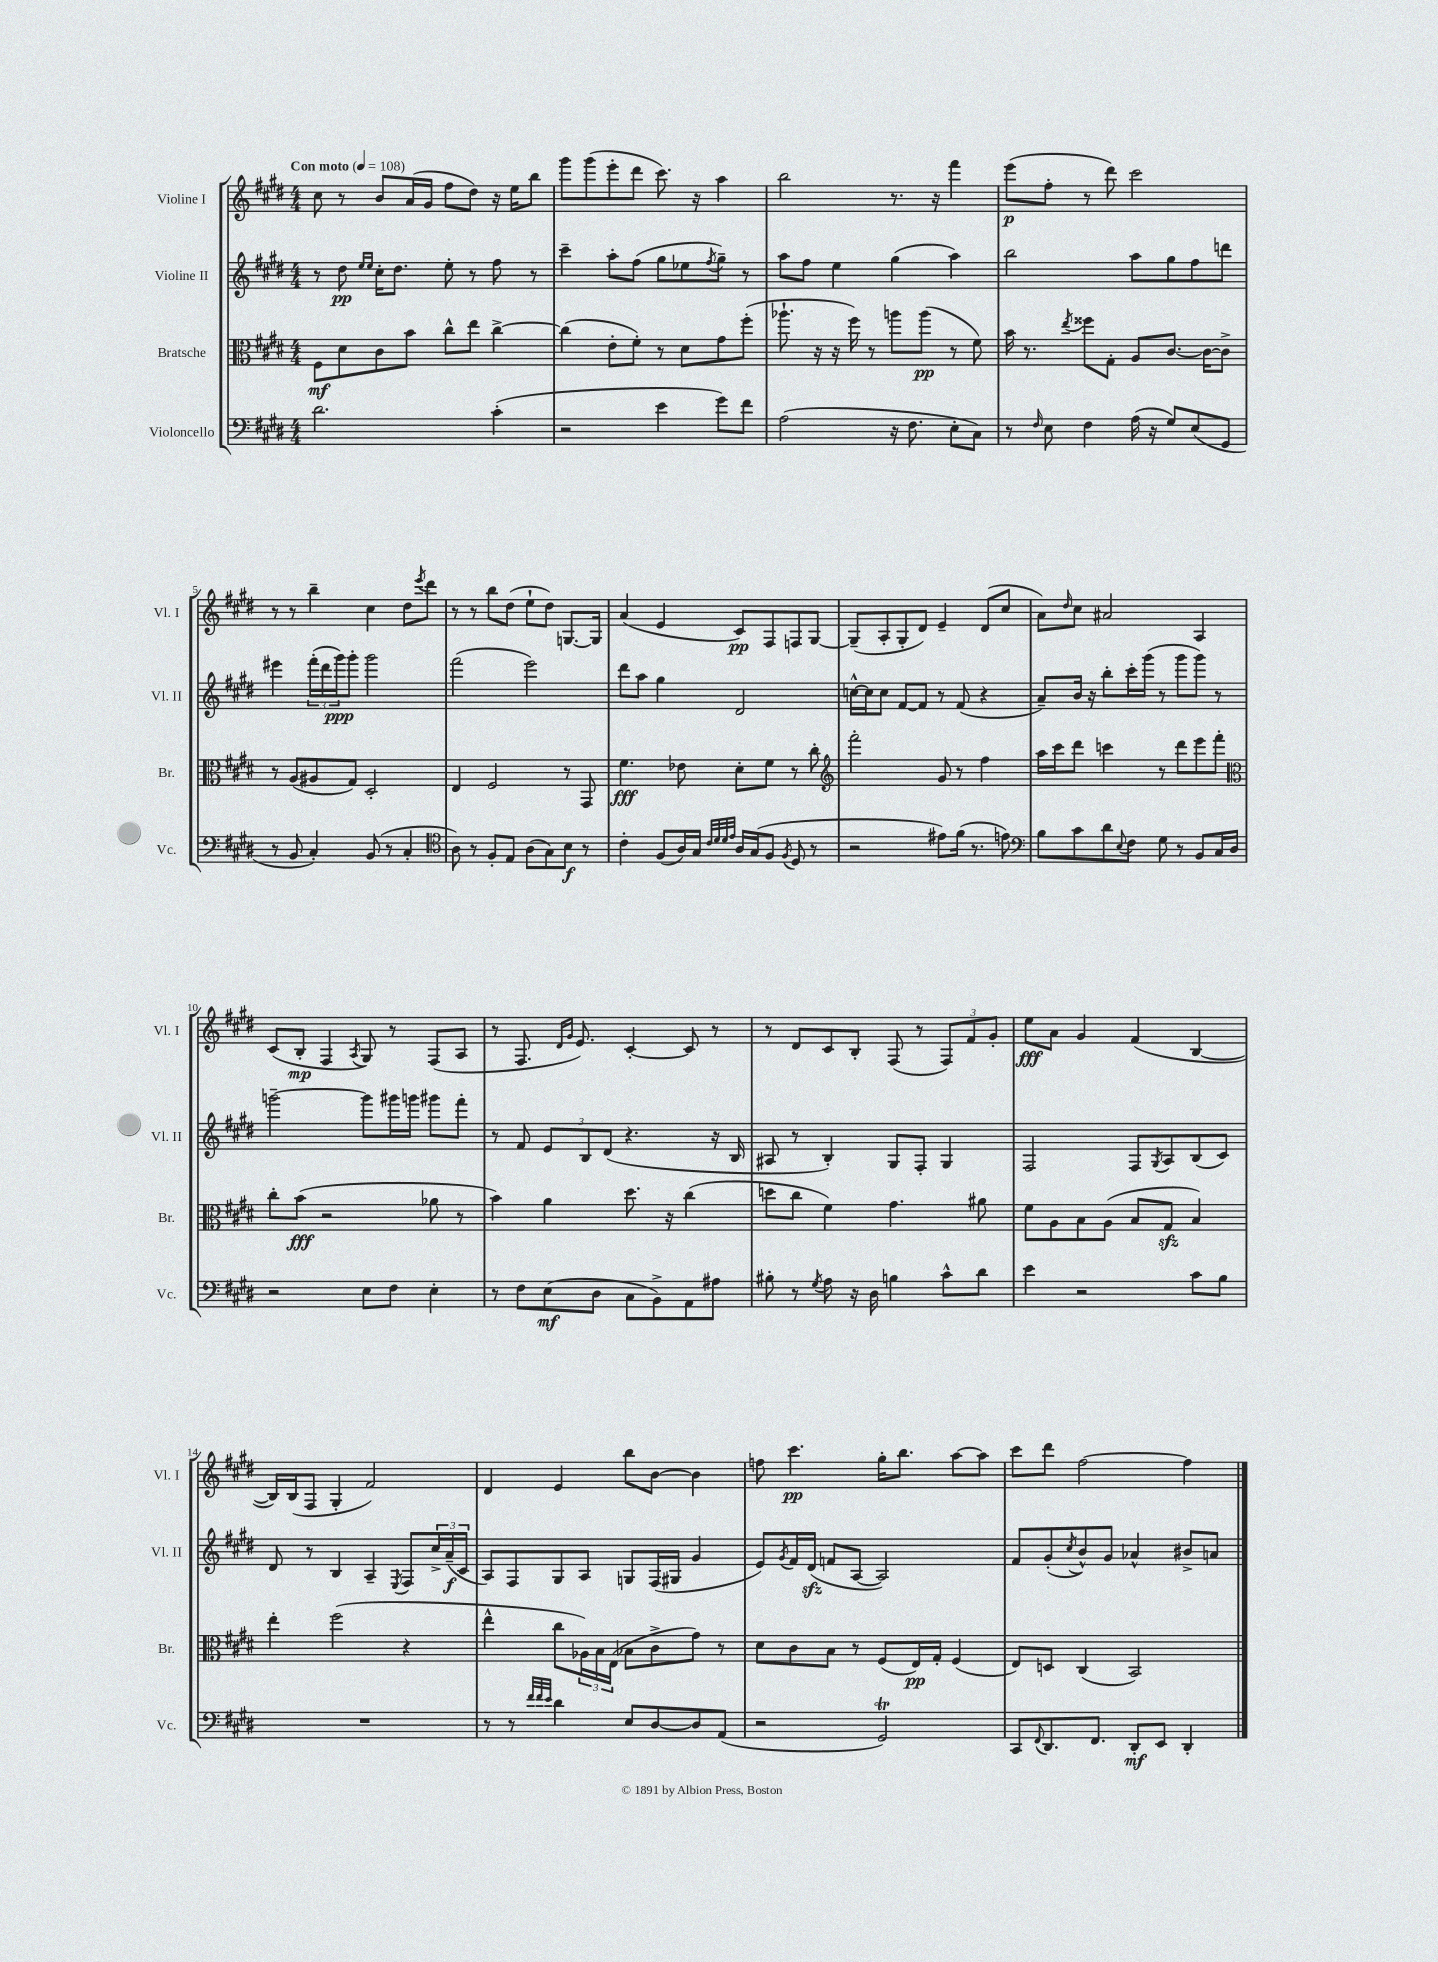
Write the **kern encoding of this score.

**kern	**kern	**kern	**kern
*staff4	*staff3	*staff2	*staff1
*clefF4	*clefC3	*clefG2	*clefG2
*k[f#c#g#d#]	*k[f#c#g#d#]	*k[f#c#g#d#]	*k[f#c#g#d#]
*M4/4	*M4/4	*M4/4	*M4/4
*MM108	*MM108	*MM108	*MM108
2.d#\	8F#\L	8r	8cc#\
.	8d#\	8dd#\	8r
.	.	16qqee/LL	.
.	.	16qqee/JJ	.
.	8c#\	16cc#'\LK	8b/L
.	.	8.dd#\J	.
.	8b\J	.	(16a/L
.	.	.	16g#/JJ
.	8cc#^^\L	8ee'\	8ff#\L
.	8ee\J	8r	8dd#\J)
(4c#'\	[4cc#^\	8ff#\	16r
.	.	.	16ee\LK
.	.	8r	8bb\J
=	=	=	=
2r	(4cc#\]	4ccc#~\	8ggg#\L
.	.	.	(8ggg#\
.	8e'\L	8aa'\L	8eee'\
.	8f#'\J)	(8ff#\J	8ddd#\J
4e\	8r	8gg#\L	8.ccc#\)
.	8d#\L	8ee-\	.
.	.	.	16r
.	.	8qff#/	.
8g#\L)	8g#\	8gg#~\J)	4aa\
8f#\J	(8ff#'\J	8r	.
=	=	=	=
(2A\	8.aa-`\	8aa\L	2bb\
.	.	8ff#\J	.
.	16r	.	.
.	16r	4ee\	.
.	16ff#\)	.	.
.	8r	.	.
16r	8aa\L	(4gg#\	8.r
8.F#\	.	.	.
.	(8aa\J	.	.
.	.	.	16r
8E'\L	8r	4aa\)	4fff#\
8C#\J)	8f#\)	.	.
=	=	=	=
8r	16b\	2bb\	(8eee\L
.	8.r	.	.
16qqF#/	.	.	.
8E\	.	.	8ff#'\J
.	8qee/	.	.
4F#\	8ff##\L	.	8r
.	8G#'\J	.	8ddd#\)
(16A\	8A/L	8aa\L	2ccc#\
16r	.	.	.
8G#/L)	[8.c#/J	8gg#\	.
(8E/	.	8ff#\	.
.	16c#\_LK	.	.
8GG#/J	8c#^\]J	8ddd\J	.
=	=	=	=
8r	8r	4eee#\	8r
8BB/	(8A/L	.	8r
4C#'/)	8A#/	(24fff#'\LL	4bb~\
.	.	24ddd#\	.
.	.	24ggg#\J)	.
.	8G#/J)	8ggg#'\J	.
(8BB/	2D#'/	2ggg#\	4cc#\
8r	.	.	.
4C#'/	.	.	8dd#\L
.	.	.	8qeee/
.	.	.	8ddd#\J
=	=	=	=
*clefC4	*	*	*
8A\)	4E/	(2fff#\	8r
8r	.	.	8r
8F#'/L	2F#/	.	8bb\L
8E/J	.	.	(8dd#\J
(8A\L	.	2eee\)	8ee`\L
8G#\)	.	.	8dd#\J)
8B\J	8r	.	[8.G/L
8r	8GG#/	.	.
.	.	.	16G/]Jk
=	=	=	=
4c#'\	4.f#\	8ddd#\L	(4a/
.	.	8aa\J	.
(8F#/L	.	4gg#\	4e/
16A/L)	8e-\	.	.
16G#/JJ	.	.	.
32qqc#/LLL	.	.	.
32qqd#/	.	.	.
32qqd#/	.	.	.
32qqe/JJJ	.	.	.
16A/LL	8d#'\L	2d#/	8c#/L)
(16G#/J	.	.	.
8F#/J	8f#\J	.	8F#/
8qF#/	.	.	.
8D#/	8r	.	8F/
8r	8cc#'\	.	[8G#/J
=	=	=	=
*	*clefG2	*	*
2r	2fff#'\	[16cc^^\LL	(8G#~/]L
.	.	16cc\]J	.
.	.	8cc\J	8A'/
.	.	[8f#/L	8G#'/
.	.	8f#/]J	8d#/J)
8e#\L)	8g#/	8r	4e~/
(16f#\Jk	8r	(8f#/	.
8.r	.	.	.
.	4ff#\	4r	(8d#/L
8e\)	.	.	8cc#/J
=	=	=	=
*clefF4	*	*	*
8B\L	16aa\LL	8a~/L)	8a\L)
.	16ccc#\J	.	.
.	.	.	16qqdd#/
8c#\	8ddd#\J	16b/Jk	8cc#\J
.	.	16r	.
8d#\	4ccc\	8bb'\L	2a#/
8qqE/	.	.	.
8F#\J	.	16ccc#'\L	.
.	.	(16ggg#\JJ	.
8G#\	8r	8r	.
8r	8ddd#\L	8ggg#\L	.
8BB/L	8eee\	8ggg#\J)	4A/
16C#/L	8fff#'\J	8r	.
16D#/JJ	.	.	.
=	=	=	=
*	*clefC3	*	*
2r	8cc#'\L	[2ggg~\	(8c#/L
.	(8b\J	.	8B'/J
.	2r	.	4F#/
.	.	.	8qA/
8E\L	.	8ggg\]L	8G#/)
8F#\J	.	16ggg#\L	8r
.	.	16ggg\JJ	.
4E'\	8a-\	8ggg#\L	(8F#/L
.	8r	8fff#'\J	8A/J
=	=	=	=
8r	4b\)	8r	8r
8F#\L	.	8f#/	8.F#/
(8E\	4a\	12e/L	.
.	.	.	16qqd#/LL
.	.	.	16qqg#/JJ
.	.	.	8.e/)
.	.	12B/	.
8D#\J	.	.	.
.	.	(12d#/J	.
8C#\L	8.dd#\	4.r	[4c#'/
8BB^\)	.	.	.
.	16r	.	.
8AA\	(4cc#\	.	8c#/]
8A#\J	.	16r	8r
.	.	16B/	.
=	=	=	=
8B#'\	8dd\L	8A#/	8r
8r	8cc#\J	8r	8d#/L
8qG#/	.	.	.
8A\	4f#\)	4B'/)	8c#/
16r	.	.	8B'/J
16D#\	.	.	.
4B\	4.g#\	8G#/L	(8F#/
.	.	8F#'/J	8r
8c#^^\L	.	4G#/	12F#/L)
.	.	.	12f#/
8d#\J	8a#\	.	.
.	.	.	12g#'/J
=	=	=	=
4e\	8f#\L	2F#/	8ee\L
.	8A\	.	8a\J
2r	8B\	.	4g#/
.	(8A\J	.	.
.	8B/L	8F#/L	(4f#/
.	.	8qG#/	.
.	8G#/J	8A/	.
8c#\L	4B/)	(8B/	[4B/
8B\J	.	8c#/J)	.
=	=	=	=
1r	4ee'\	8d#/	16B/]LL)
.	.	.	(16B/J
.	.	8r	8F#/J
.	(2ff#\	4B/	4G#'/
.	.	4A~/	2f#/)
.	.	8qE/	.
.	4r	8F#/L	.
.	.	24cc#^/L	.
.	.	(24a~/	.
.	.	24c#/JJ	.
=	=	=	=
8r	4ee^^\	8A/L)	4d#/
8r	.	8F#/	.
32qqf#/LLL	.	.	.
32qqf#/	.	.	.
32qqe/JJJ	.	.	.
4d#\	8cc#\L	8G#/	4e/
.	24A-\L)	8A/J	.
.	24B\	.	.
.	(24E\JJ	.	.
8E/L	8B-\L	8G/L	8bb\L
[8D#/	8c#^\	(16F#/L	[8b\J
.	.	16G#/JJ	.
8D#/]	8g#\J)	4g#/	4b\]
(8AA/J	8r	.	.
=	=	=	=
2r	8d#\L	8e/L)	8ff\
.	.	8qg#/	.
.	8c#\	16f#/L	4.ccc#\
.	.	(16d#/JJ	.
.	8B\J	8f/L	.
.	8r	[8A/J	.
2GG#/)	(8F#/L	2A/])	16gg#'\LK
.	.	.	8.bb\J
.	16E/L)	.	.
.	16G#'/JJ	.	.
.	(4F#/	.	[8aa\L
.	.	.	8aa\]J
=	=	=	=
8CC#/L	8E/L)	8f#/L	8ccc#\L
8qqFF#/	.	.	.
8.DD#/	8D/J	(8g#'/	8ddd#\J
.	.	8qcc#/	.
.	(4C#/	8b^^/)	[2ff#\
8.FF#/J	.	.	.
.	.	8g#/J	.
8DD#'/L	2BB/)	4a-^^/	.
8EE/J	.	.	.
4DD#'/	.	8b#^/L	4ff#\]
.	.	8a/J	.
==	==	==	==
*-	*-	*-	*-
